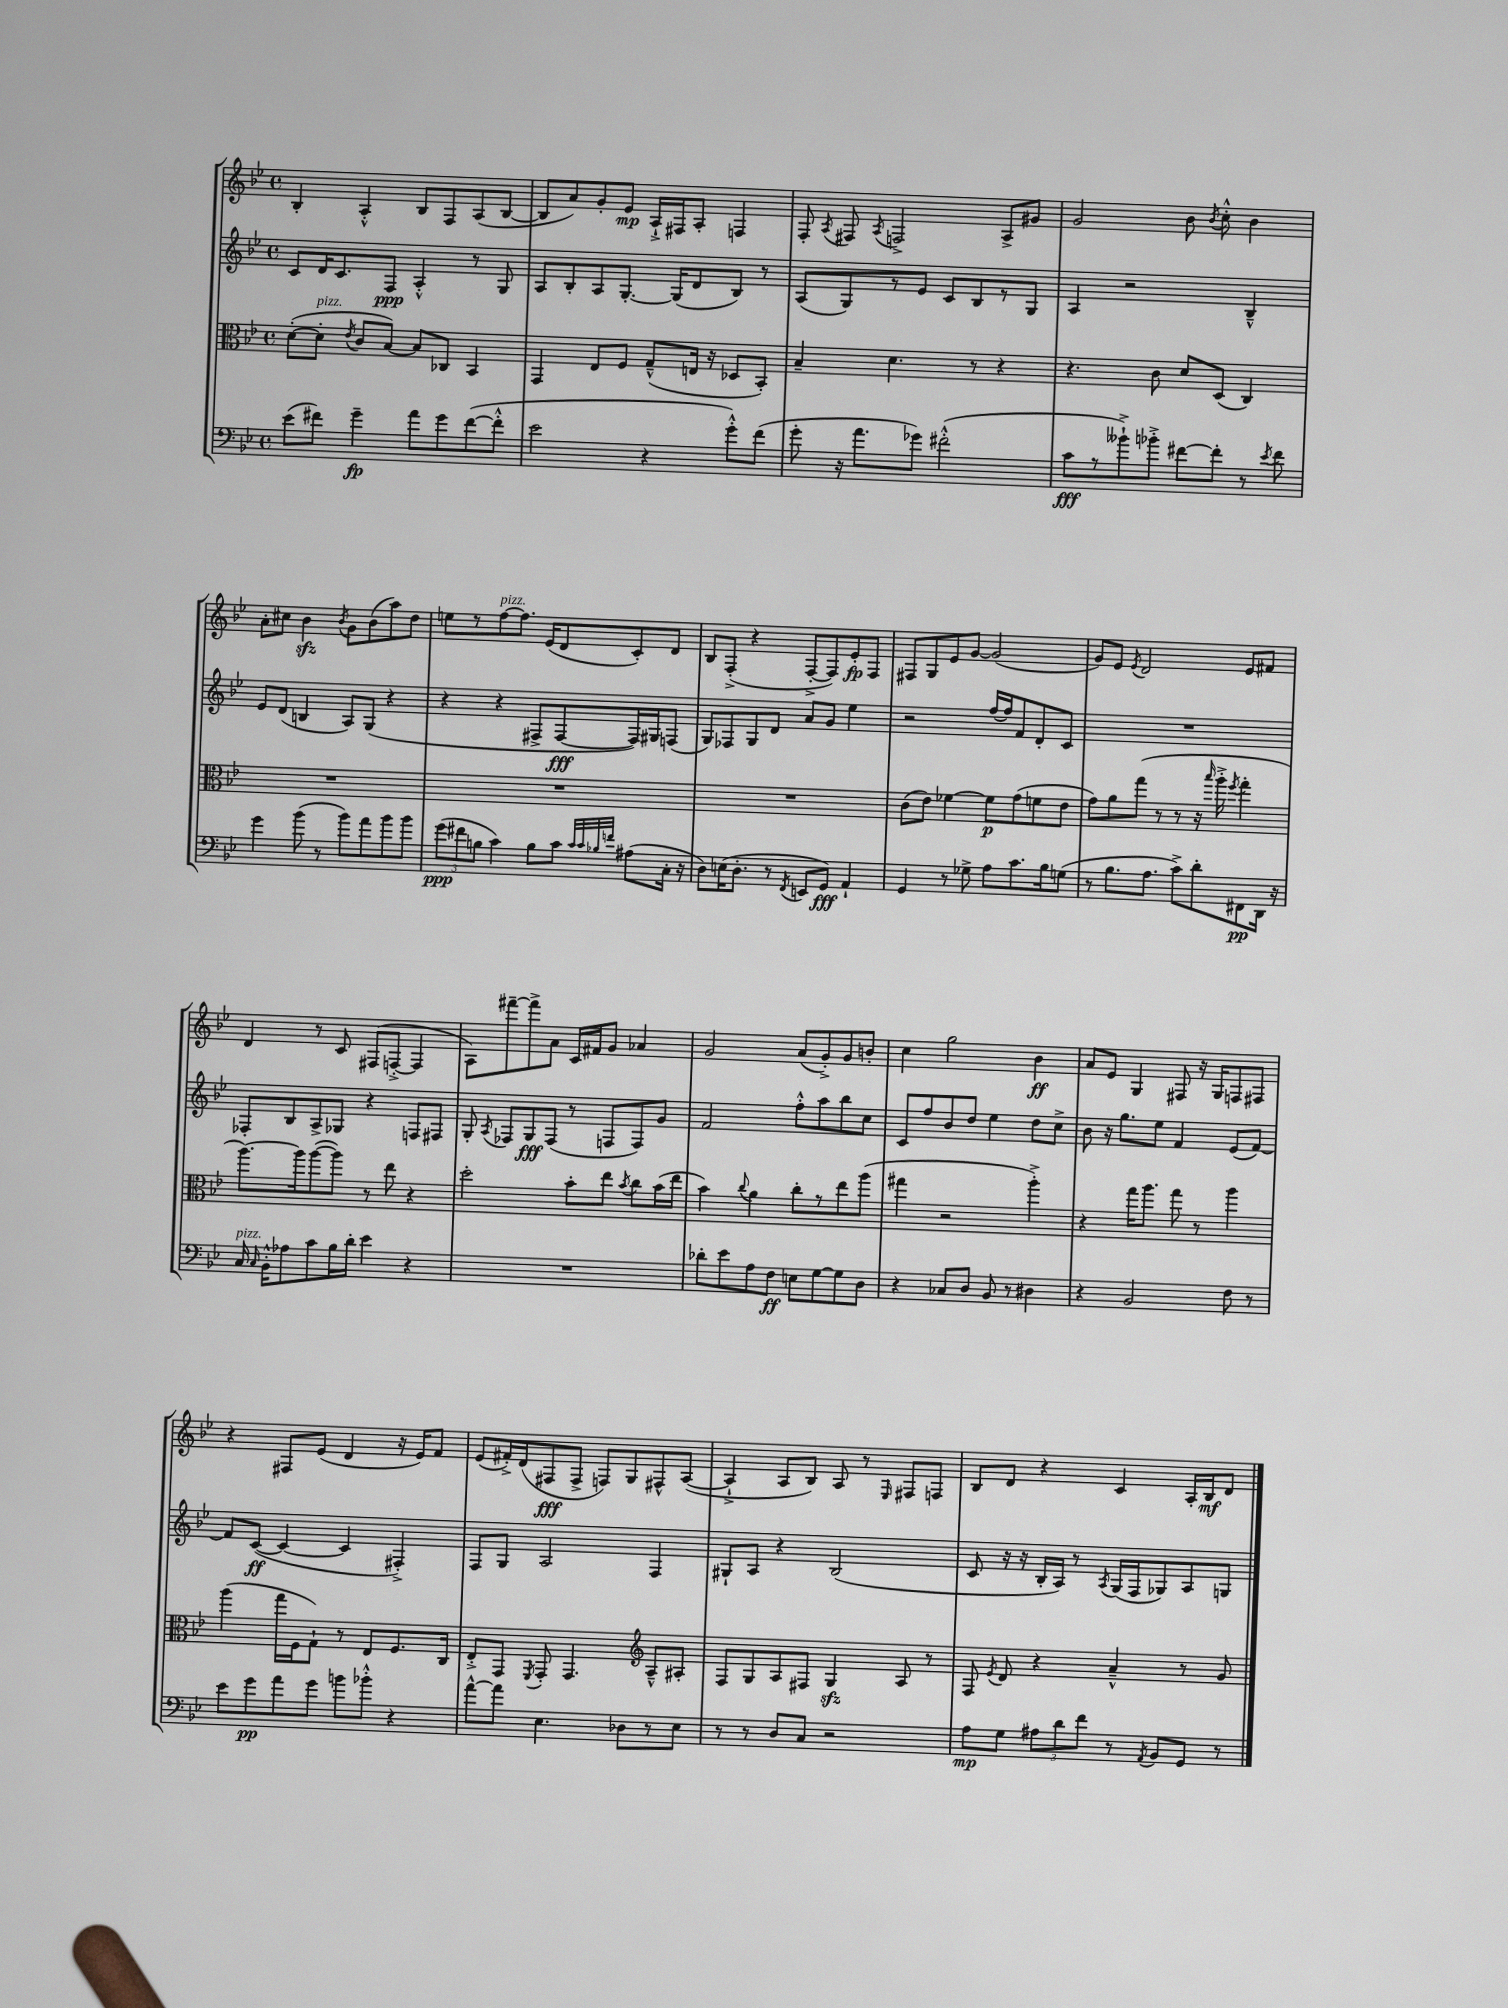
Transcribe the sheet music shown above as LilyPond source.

<<
\new StaffGroup <<
\new Staff = "s0" {
    \clef treble \key bes \major \defaultTimeSignature \time 4/4
    \autoBeamOff bes4-. a4-.-^ bes8[ f8 a8( bes8]~ |
    bes8[ a'8) g'8-. ees'8]\mp a16[-!-> fis16 a8]-. f4 |
    f8-. \acciaccatura { a8 } fis8 \acciaccatura { a8 } f2-> a8[-> gis'8] |
    g'2 bes'8 \acciaccatura { bes'8 } c''8-.-^ bes'4 |
    a'8[-. cis''8] bes'4\sfz \acciaccatura { bes'8 } g'8[ bes'8( a''8) d''8] |
    e''8[ r8 f''8~^\markup { \italic "pizz." } f''8.] ees'16[( d'8 c'8-.) d'8] |
    bes8[ f8]-.->( r4 f8[~-.-> f8) ees'8-.\fp f8] |
    fis8[ g8 ees'8 g'8]~ g'2( |
    g'8[) ees'8] \acciaccatura { ees'8 } d'2 ees'8[ fis'8] |
    d'4 r8 c'8 fis8[( f8]~-.-> f4 |
    a8[) fis'''8~-- fis'''8-> a'8] c'16[ fis'16 g'8] aes'4 |
    g'2 a'8[( g'8-.->) g'8 b'8]-. |
    c''4 g''2 bes'4\ff |
    a'8[ ees'8] g4 fis8 r16 g16[ f8 fis8] |
    r4 fis8[ ees'8]( d'4 r16 ees'16[) f'8] |
    ees'8[( fis'16-.->) d'16( fis8\fff fis8]-> f8[) g8 fis8-^ a8]~( |
    a4-!-> a8[ bes8]) a8 r8 \grace { ees16 } fis8[ f8] |
    bes8[ d'8] r4 c'4 a16[-. bes16\mf d'8] \bar "|." |
}
\new Staff = "s1" {
    \clef treble \key bes \major \defaultTimeSignature \time 4/4
    \autoBeamOff c'8[ d'16 c'8. f8]\ppp a4-.-^ r8 g8 |
    a8[ bes8-. a8 g8.]~-. g16[( d'8 bes8]) r8 |
    a8[( g8) r8 ees'8] c'8[ bes8 r8 g8] |
    a4 r2 bes4---^ |
    ees'8[ d'8]( b4 a8[) g8]( r4 |
    r4 r4 fis8[-> fis8~\fff fis16) gis16 f8]( |
    g8[) fes8 g8 d'8] a'8[ g'8] ees''4 |
    r2 f''16[~ f''16 f'8 d'8-. c'8] |
    R1 |
    fes8[-. bes8 a8-> ges8] r4 f8[ fis8] |
    g8-. \acciaccatura { a8 } fes8[ g8\fff fes8]( r8 f8[ f8) g'8] |
    f'2 f''8[-.-^ a''8 bes''8 c''8] |
    c'8[ f''8 bes'8 d''8] ees''4 d''8[ c''8]-> |
    bes'8 r16 g''8.[ ees''8] f'4 ees'8[( f'8]~) |
    f'8[ c'8]~\ff( c'4~ c'4 fis4-.->) |
    f8[ g8] a2 f4 |
    gis8[-! a8] r4 bes2( |
    c'8 r16 r16 bes16[-. a16]) r8 \acciaccatura { a8 } g16[( f16 ges8) a8 g8] \bar "|." |
}
\new Staff = "s2" {
    \clef alto \key bes \major \defaultTimeSignature \time 4/4
    \autoBeamOff d'8[~-.( d'8]-.^\markup { \italic "pizz." } \acciaccatura { ees'8 } c'8[ bes8]~) bes8[ ces8] bes,4 |
    g,4 ees8[ f8] g8[---^( e16] r16 des8[ bes,8]-.) |
    bes4-- d'4. r8 r4 |
    r4. c'8 d'8[ d8]( c4) |
    R1 |
    R1 |
    R1 |
    c'8[( ees'8]) fes'4~ fes'8[\p g'8( f'8 ees'8] |
    g'8[) a'8 g''8]( r8 r8 r16 \grace { bes''16 } a''16-.-> \acciaccatura { f''8 } g''4-. |
    a''8.[~) a''16 a''8~( a''8]) r8 ees''8 r4 |
    d''2-. bes'8[-. ees''8] \acciaccatura { bes'8 } c''8[ bes'16( ees''16] |
    bes'4) \appoggiatura { c''8 } a'4 c''8[-. r8 ees''8 a''8]( |
    gis''4 r2 a''4-.->) |
    r4 g''16[ a''8.] g''8 r8 a''4 |
    a''4( g''16[ f16 g8]-!) r8 ees8[ f8. c16] |
    ees8[-.-> g,8] \acciaccatura { f,8 } g,8-. g,4. \clef treble a8[---^ ais8]-. |
    f8[ g8 a8 fis8] g4\sfz a8 r8 |
    f8 \acciaccatura { ees'8 } d'8 r4 a'4---^ r8 g'8 \bar "|." |
}
\new Staff = "s3" {
    \clef bass \key bes \major \defaultTimeSignature \time 4/4
    \autoBeamOff ees'8[( fis'8]) g'4--\fp a'8[ g'8 fis'8~( fis'8]-.-^ |
    ees'2 r4 g'8[-.-^) f'8]( |
    g'8-. r16 a'8.[ ges'8]) fis'2-.-^( |
    c'8[\fff r8 beses'8-!->) bes'8]-.-> fis'8[~ fis'8]-. r8 \acciaccatura { ees'8 } fis'8 |
    g'4 bes'8( r8 bes'8[) a'8 bes'8 bes'8] |
    \tuplet 3/2 { g'8[\ppp( fis'8 b8] } c'4) b8[ c'8] \grace { c'32[ c'32 bes32 f'32] } ais8[( c16]-. r16 |
    d8[) e16( d8.]-. r8 \acciaccatura { f,8 } e,8[ g,8]\fff) a,4-! |
    g,4 r8 ges8-> a8[ c'8. bes16 g8]( |
    r8 bes8.[ a8.] c'8[->) d'8-. fis,8\pp d,16] r16 |
    c16^\markup { \italic "pizz." } \grace { c16 } bes,16[-.-^ aes8 c'8 bes16 d'16]-. ees'4 r4 |
    R1 |
    des'8[-. ees'8 a8 f8]\ff e8[ g8~ g8 d8] |
    r4 ces8[ d8] bes,8 r8 dis4 |
    r4 bes,2 f8 r8 |
    ees'8[ g'8\pp a'8 g'8] b'8[ bes'8]-.-^ r4 |
    a'8[~-^ a'8] ees4. des8[ r8 ees8] |
    r8 r8 d8[ c8] r2 |
    a8[\mp g8] \tuplet 3/2 { ais8[ d'8 f'8] } r8 \acciaccatura { a,8 } bes,8[ g,8] r8 \bar "|." |
}
>>
>>
\layout { \context { \Score \remove "Bar_number_engraver" } }
